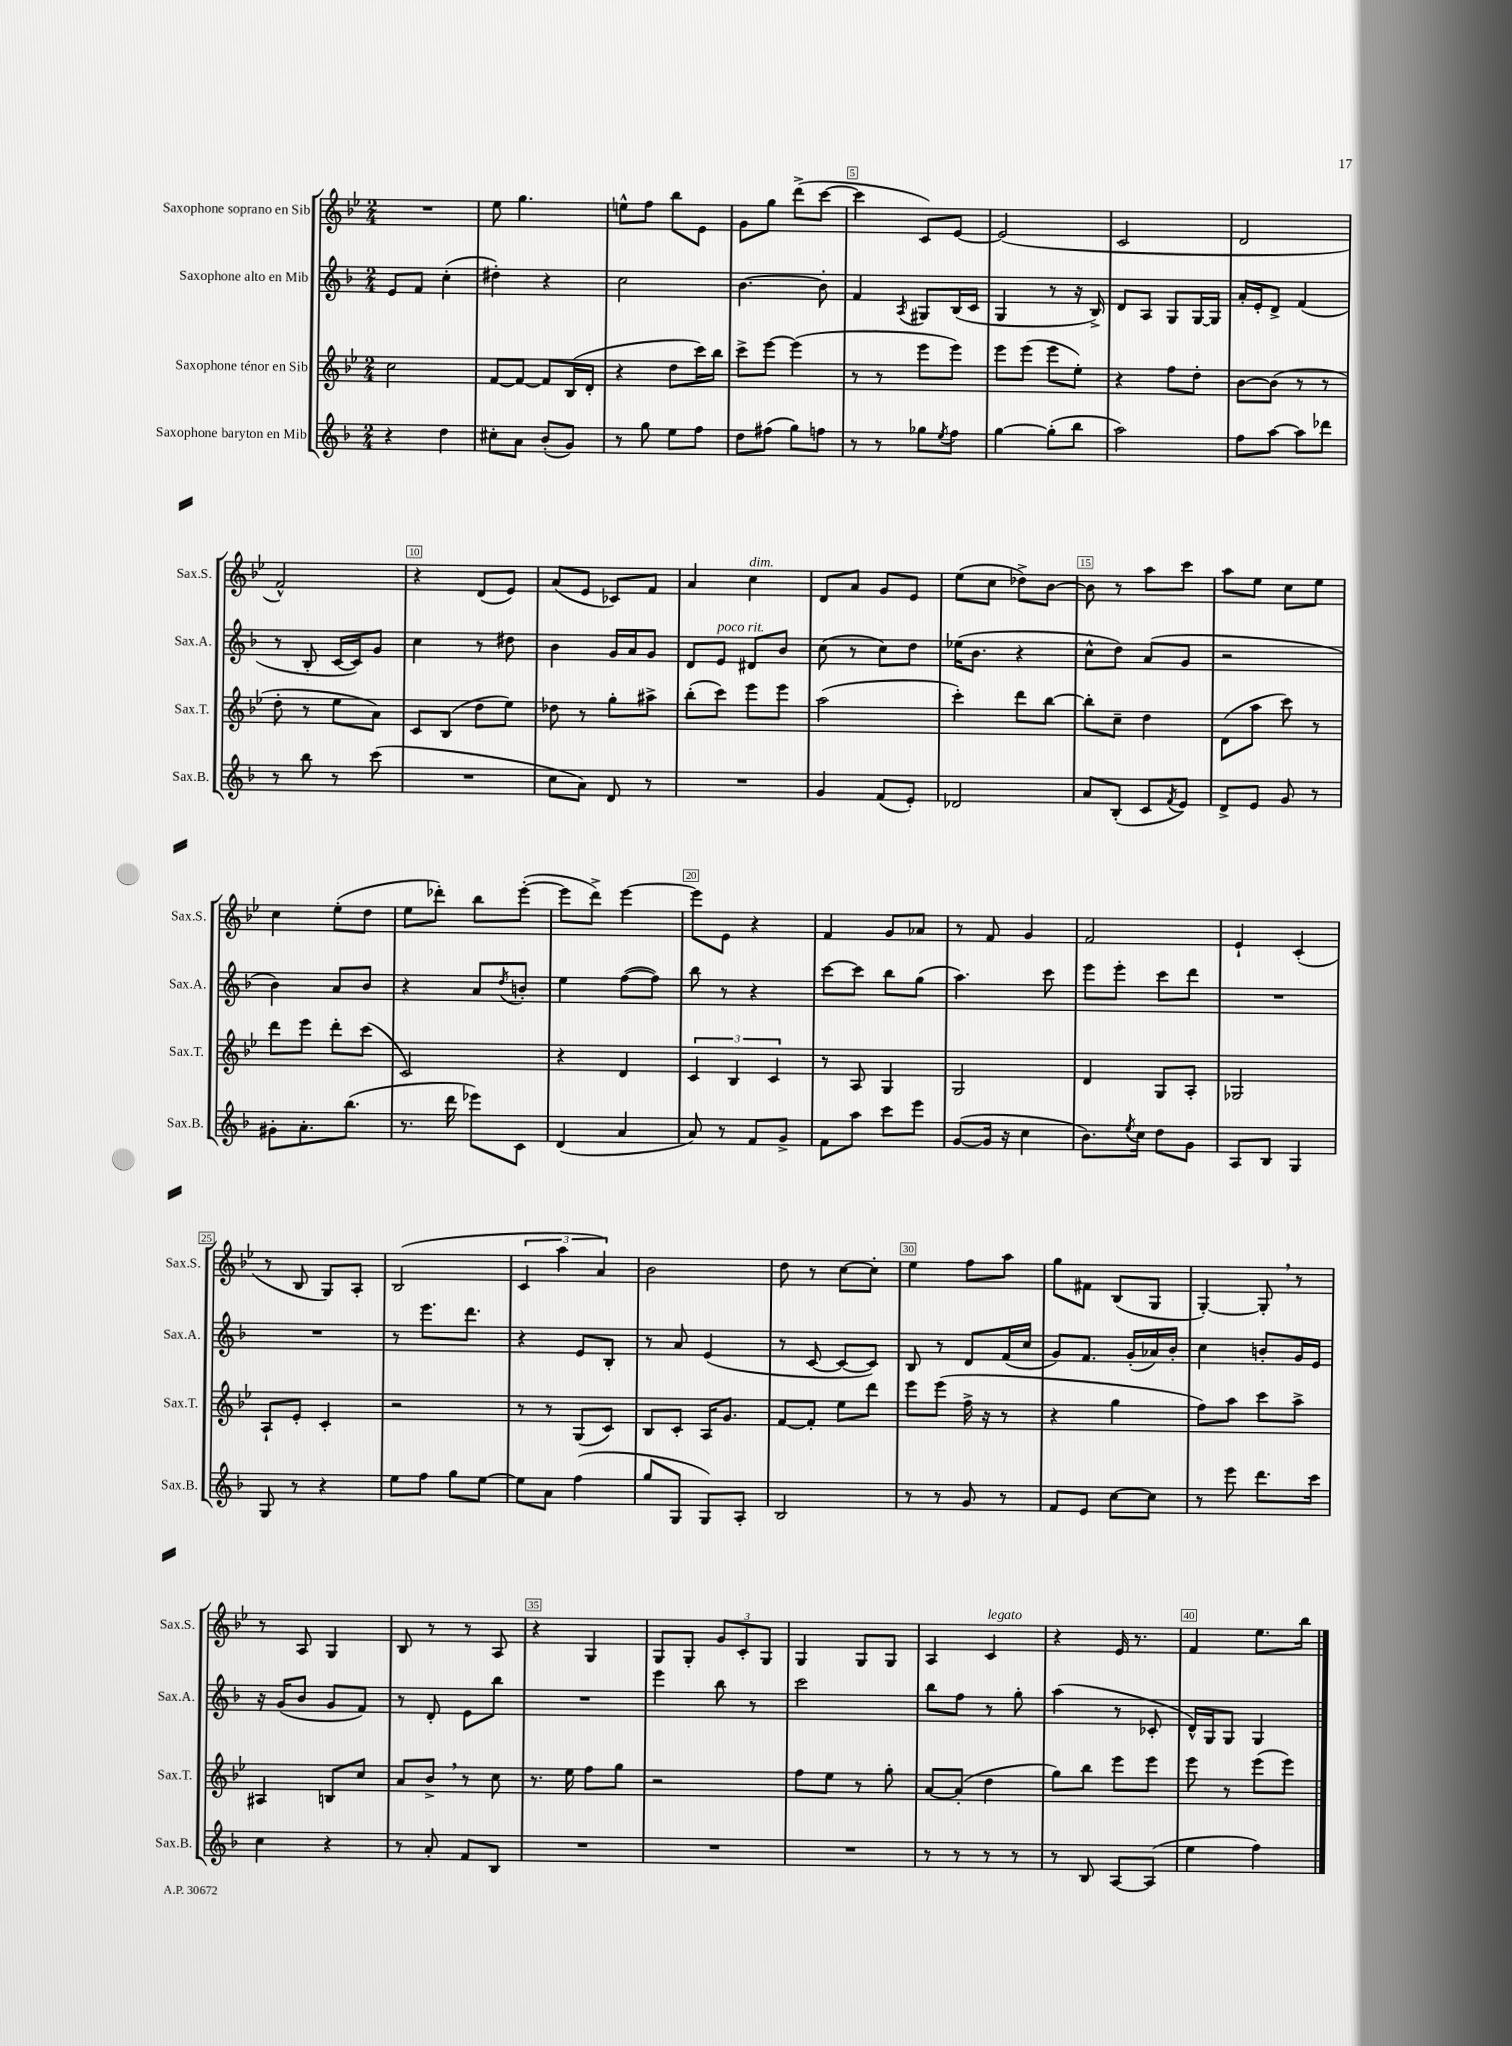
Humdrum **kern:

**kern	**kern	**kern	**kern
*staff4	*staff3	*staff2	*staff1
*clefG2	*clefG2	*clefG2	*clefG2
*k[b-]	*k[b-e-]	*k[b-]	*k[b-e-]
*M2/4	*M2/4	*M2/4	*M2/4
4r	2cc	8e	2r
.	.	8f	.
4dd	.	(4cc'	.
=	=	=	=
8cc#'	[8f	4dd#')	8ee-
8a	8f_	.	4.gg
(8b-'	8f]	4r	.
8g)	(16B-	.	.
.	16d'	.	.
=	=	=	=
8r	4r	2cc	8ee^^
8gg	.	.	8ff
8ee	8dd	.	8bb-
8ff	16ccc)	.	8e-
.	16bb-	.	.
=	=	=	=
8dd	8ccc^	[4.b-	8g
(8ff#	[8eee-	.	8gg
8gg)	(4eee-]	.	(8ddd^
8ff	.	8b-']	[8ccc
=	=	=	=
8r	8r	4f	4ccc]
8r	8r	.	.
.	.	8qA	.
8gg-	8eee-	8G#	8c)
8qee	.	.	.
8ff	8eee-)	(16B-	[8e-
.	.	16c	.
=	=	=	=
[4gg	8eee-	4G	(2e-]
.	(8eee-	.	.
(8gg']	8eee-	8r	.
8bb-	8ee-')	16r	.
.	.	16B-^)	.
=	=	=	=
2aa)	4r	8d	2c
.	.	8A	.
.	8ff	8G	.
.	8dd'	[16G	.
.	.	16G]	.
=	=	=	=
8ff	[8b-	16a'	2d
.	.	16e'	.
[8aa	(8b-]	8d^	.
8aa]	8r	(4f	.
8ddd-	8r	.	.
=	=	=	=
8r	8dd'	8r	2f^^)
8bb-	8r	8B-'	.
8r	8ee-	[16c	.
.	.	16c])	.
(8ccc	8a)	8g	.
=	=	=	=
2r	8c	4cc	4r
.	(8B-	.	.
.	8dd	8r	(8d
.	8ee-)	8dd#	8e-)
=	=	=	=
8cc	8dd-	4b-	(8a
8a)	8r	.	8e-
8d	8gg'	16g	8c-)
.	.	16a	.
8r	8aa#^	8g	8f
=	=	=	=
2r	(8bb-'	8d	4a
.	8ccc)	8e	.
.	8eee-	8d#	4cc
.	8eee-	8b-	.
=	=	=	=
4g	(2aa	(8cc	8d
.	.	8r	8a
(8f	.	8cc)	8g
8e')	.	8dd	8e-
=	=	=	=
2d-	4ccc')	(16ee-	(8ee-
.	.	8.b-	.
.	.	.	8cc
.	8ddd	4r	8dd-^)
.	[8bb-	.	[8b-
=	=	=	=
8a	8bb-']	8cc^^	8b-]
(8B-'	8cc~	8dd)	8r
8c	4dd	(8a	8aa
8qf	.	.	.
8e)	.	8g	8ccc
=	=	=	=
8d^	(8d	2r	8aa
8e	8aa	.	8ee-
8g	8ccc)	.	8cc
8r	8r	.	8ee-
=	=	=	=
8g#'	8ddd	4b-)	4cc
8.a'	8eee-	.	.
.	8ddd'	8a	(8ee-'
(8.bb-	.	.	.
.	(8ccc	8b-	8dd
=	=	=	=
8.r	2c)	4r	8ee-
.	.	.	8ddd-')
16ddd	.	.	.
8eee-)	.	8a	8bb-
.	.	8qdd	.
8c	.	8b'	([8eee-'
=	=	=	=
(4d	4r	4ee	8eee-]
.	.	.	8ddd^)
4a	4d	([8ff	[4eee-
.	.	8ff])	.
=	=	=	=
8a)	6c	8bb-	8eee-]
8r	.	8r	8e-
.	6B-	.	.
8f	.	4r	4r
.	6c	.	.
8g^	.	.	.
=	=	=	=
8f	8r	[8ccc	4f
8aa	8A	8ccc]	.
8ccc	4G	8bb-	8g
8eee	.	(8gg	8a-
=	=	=	=
([8g	2G	4.aa)	8r
16g]	.	.	8f
16r	.	.	.
4cc	.	.	4g
.	.	8ccc	.
=	=	=	=
8.b-)	4d	8eee	2f
.	.	8eee'	.
8qee	.	.	.
16cc	.	.	.
8dd	8G	8ccc	.
8g	8A'	8ddd	.
=	=	=	=
8A	2G-	2r	4e-`
8B-	.	.	.
4G	.	.	(4c'
=	=	=	=
8G	8A`	2r	8r
8r	8e-'	.	8B-
4r	4c'	.	8G)
.	.	.	8A'
=	=	=	=
8ee	2r	8r	(2B-
8ff	.	8.eee	.
8gg	.	.	.
.	.	8.ddd	.
[8ee	.	.	.
=	=	=	=
8ee]	8r	4r	6c
8a	8r	.	.
.	.	.	6aa
(4ff	(8G	8e	.
.	.	.	6a)
.	8c)	8B-'	.
=	=	=	=
8gg	8B-	8r	2b-
8G	8c'	8a	.
8G)	16A	(4e	.
.	8.g	.	.
8A'	.	.	.
=	=	=	=
2B-	[8f	8r	8dd
.	8f']	[8c	8r
.	8ee-	8c_	[8cc
.	8ddd	8c])	8cc']
=	=	=	=
8r	8eee-	8B-	4ee-
8r	(8eee-	8r	.
8g	16ff^	8d	8ff
.	16r	.	.
8r	8r	(16f	8aa
.	.	16cc	.
=	=	=	=
8f	4r	8g)	8gg
8e	.	8.f	8f#
[8cc	4gg	.	(8B-
.	.	(16g'	.
8cc]	.	16a-)	8G
.	.	16b-'	.
=	=	=	=
8r	8ff)	4cc	[4G')
8eee	8aa	.	.
8.ddd	8ccc	8b'	8G']
.	8aa^	16g	8r
16ccc	.	16e	.
=	=	=	=
4cc	4A#	16r	8r
.	.	(16g	.
.	.	8b-	8A
4r	8B	8g	4G
.	8cc	8f)	.
=	=	=	=
8r	8a	8r	8B-
8a'	8b-^	8d'	8r
8f	8r	8e	8r
8B-	8cc	8bb-	8A
=	=	=	=
2r	8.r	2r	4r
.	16ee-	.	.
.	8ff	.	4G
.	8gg	.	.
=	=	=	=
2r	2r	4eee	8G
.	.	.	8G'
.	.	8bb-	12g
.	.	.	12c'
.	.	8r	.
.	.	.	12G
=	=	=	=
2r	8ff	2ccc	4G
.	8ee-	.	.
.	8r	.	8G
.	8gg'	.	8G
=	=	=	=
8r	[8a	8bb-	4A
8r	(8a']	8ff	.
8r	4dd	8r	4c
8r	.	8gg'	.
=	=	=	=
8r	8gg)	(4aa	4r
8B-	8bb-	.	.
[8A	8eee-	8r	16e-
.	.	.	8.r
(8A]	8eee-	8c-'	.
=	=	=	=
4ee	8eee-	16d^^)	4f
.	.	16G	.
.	8r	8G	.
4ff)	(8eee-	4G	8.ee-
.	8eee-)	.	.
.	.	.	16bb-
==	==	==	==
*-	*-	*-	*-
